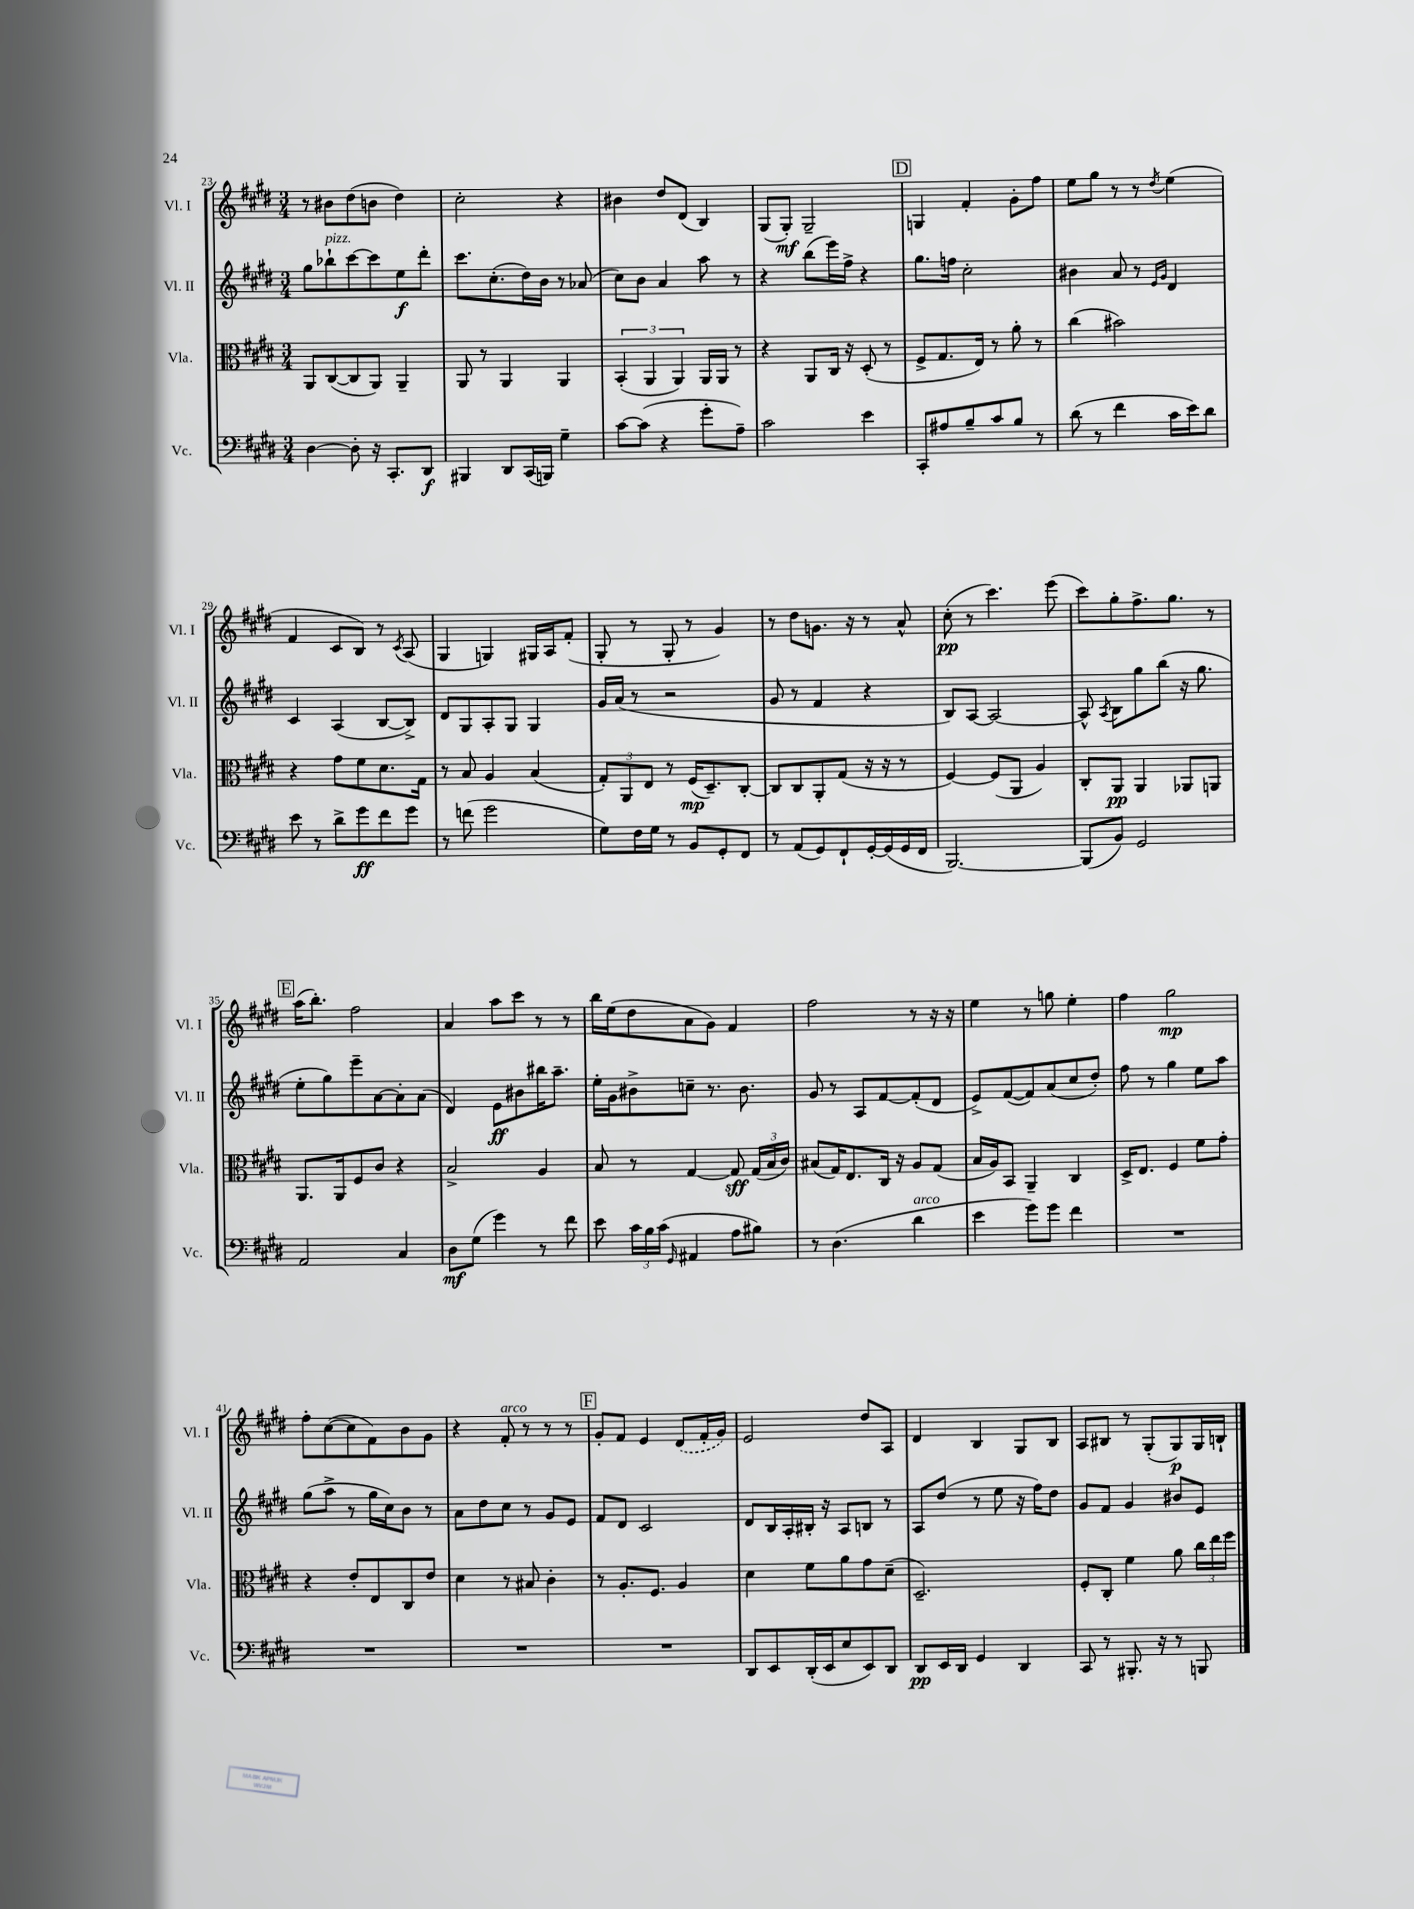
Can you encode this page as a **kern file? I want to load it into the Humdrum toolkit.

**kern	**dynam	**kern	**dynam	**kern	**dynam	**kern	**dynam
*part4	*part4	*part3	*part3	*part2	*part2	*part1	*part1
*staff4	*staff4	*staff3	*staff3	*staff2	*staff2	*staff1	*staff1
*I"Vc.	*	*I"Vla.	*	*I"Vl. II	*	*I"Vl. I	*
*I'Vc.	*	*I'Vla.	*	*I'Vl. II	*	*I'Vl. I	*
*clefF4	*	*clefC3	*	*clefG2	*	*clefG2	*
*k[f#c#g#d#]	*	*k[f#c#g#d#]	*	*k[f#c#g#d#]	*	*k[f#c#g#d#]	*
*M3/4	*	*M3/4	*	*M3/4	*	*M3/4	*
=23	=23	=23	=23	=23	=23	=23	=23
[4D#\	.	8AA/L	.	8gg#\L	.	8r	.
!	!	!	!	!LO:TX:a:i:t=pizz.	!	!	!
.	.	([8C#/	.	8bb-X`\	.	8b#X\L	.
8D#'\]	.	8C#/]	.	[8ccc#\	.	(8dd#\	.
16r	.	8AA/J)	.	8ccc#\]	.	8bn\J	.
8.CC#'/L	.	.	.	.	.	.	.
.	.	4AA~/	.	8ee\	f	4dd#\)	.
8DD#/J	f	.	.	8ddd#'\J	.	.	.
=24	=24	=24	=24	=24	=24	=24	=24
4BBB#X/	.	8AA/	.	8.ccc#\L	.	2cc#'\	.
.	.	8r	.	.	.	.	.
.	.	.	.	(8.cc#'\	.	.	.
8DD#/L	.	4AA/	.	.	.	.	.
(16CC#/L	.	.	.	16dd#\L)	.	.	.
16BBBn/JJ)	.	.	.	16b\JJ	.	.	.
4G#~\	.	4AA/	.	8r	.	4r	.
.	.	.	.	(8a-X/	.	.	.
=25	=25	=25	=25	=25	=25	=25	=25
[8c#\L	.	(6BB'/	.	8cc#\L)	.	4b#X\	.
(8c#\J]	.	.	.	8b\J	.	.	.
.	.	6AA/	.	.	.	.	.
4r	.	.	.	4a/	.	8dd#/L	.
.	.	6AA/)	.	.	.	.	.
.	.	.	.	.	.	(8d#/J	.
8g#'\L	.	16AA/LL	.	8aa\	.	4B/)	.
.	.	16AA/JJ	.	.	.	.	.
8A~\J)	.	8r	.	8r	.	.	.
=26	=26	=26	=26	=26	=26	=26	=26
2c#\	.	4r	.	4r	.	(8G#/L	.
.	.	.	.	.	.	8G#'/J)	mf
.	.	8AA/L	.	(8bb\L	.	2G#~/	.
.	.	16C#/Jk	.	16eee\L)	.	.	.
.	.	16r	.	16ff#^\JJ	.	.	.
4e\	.	(8D#'/	.	4r	.	.	.
.	.	8r	.	.	.	.	.
!!LO:REH:place=s1:t=D
=27	=27	=27	=27	=27	=27	=27	=27
8CC#'/L	.	8F#^/L	.	8.gg#\L	.	4Gn/	.
8A#X/	.	8.G#/	.	.	.	.	.
.	.	.	.	16ffn\Jk	.	.	.
8B~/	.	.	.	2cc#'\	.	4f#'/	.
.	.	16E/Jk)	.	.	.	.	.
8c#/	.	8r	.	.	.	.	.
8B/J	.	8a'\	.	.	.	8g#'\L	.
8r	.	8r	.	.	.	8ff#\J	.
=28	=28	=28	=28	=28	=28	=28	=28
(8d#\	.	(4cc#\	.	4b#X\	.	8ee\L	.
8r	.	.	.	.	.	8gg#\J	.
4f#\	.	2b#X\)	.	8a/	.	8r	.
.	.	.	.	8r	.	8r	.
.	.	.	.	16qqe/LL	.	.	.
.	.	.	.	16qqg#/JJ	.	8qdd#/	.
16c#\LL	.	.	.	4d#/	.	(4ee\	.
16e\J)	.	.	.	.	.	.	.
8d#\J	.	.	.	.	.	.	.
!!LO:LB:g=z
=29	=29	=29	=29	=29	=29	=29	=29
8e\	.	4r	.	4c#/	.	4f#/	.
8r	.	.	.	.	.	.	.
8d#^\L	.	8g#\L	.	(4A/	.	8c#/L	.
8g#\	ff	8f#\	.	.	.	8B/J)	.
8f#\	.	8.d#\	.	[8B/L	.	8r	.
.	.	.	.	.	.	8qc#/	.
8g#\J	.	.	.	8B^/J])	.	(8A/	.
.	.	16G#\Jk	.	.	.	.	.
=30	=30	=30	=30	=30	=30	=30	=30
8r	.	8r	.	8d#/L	.	4G#/	.
(8fn\	.	8B/	.	8G#/	.	.	.
2g#\	.	4A/	.	8A'/	.	4Gn/)	.
.	.	.	.	8G#/J	.	.	.
.	.	(4B/	.	4G#/	.	16G#X/LL	.
.	.	.	.	.	.	16A/J	.
.	.	.	.	.	.	(8f#'/J	.
=31	=31	=31	=31	=31	=31	=31	=31
8G#\L)	.	12G#'/L)	.	16g#/LL	.	8G#'/	.
.	.	.	.	(16a/JJ	.	.	.
.	.	12AA/	.	.	.	.	.
16F#\L	.	.	.	8r	.	8r	.
.	.	12E/J	.	.	.	.	.
16G#\JJ	.	.	.	.	.	.	.
8r	.	8r	.	2r	.	8G#'/	.
8BB/L	.	(16F#/KL	mp	.	.	8r	.
.	.	8.D#~/)	.	.	.	.	.
8GG#'/	.	.	.	.	.	4g#/)	.
8FF#/J	.	[8C#'/J	.	.	.	.	.
=32	=32	=32	=32	=32	=32	=32	=32
8r	.	8C#/L]	.	8g#/	.	8r	.
(8AA/L	.	8C#/	.	8r	.	8dd#\L	.
8GG#/)	.	8AA'/	.	4f#/	.	8.gn\J	.
8FF#`/	.	(8G#/J	.	.	.	.	.
.	.	.	.	.	.	16r	.
[16GG#'/L	.	16r	.	4r	.	8r	.
(16GG#/]	.	16r	.	.	.	.	.
16GG#/	.	8r	.	.	.	8a^^/	.
16FF#/JJ	.	.	.	.	.	.	.
=33	=33	=33	=33	=33	=33	=33	=33
[2.BBB/)	.	[4F#/)	.	8B/L)	.	(8cc#'\	pp
.	.	.	.	[8A/J	.	8r	.
.	.	(8F#/L]	.	2A/_	.	4.ccc#\)	.
.	.	8AA/J	.	.	.	.	.
.	.	4A/)	.	.	.	.	.
.	.	.	.	.	.	(8eee\	.
=34	=34	=34	=34	=34	=34	=34	=34
(8BBB/L]	.	8C#'/L	.	8A^^/]	.	8ccc#\L)	.
.	.	.	.	8qA/	.	.	.
8BB/J)	.	8AA/J	pp	8B\L	.	8gg#'\	.
2GG#/	.	4AA/	.	8gg#\	.	8.ff#^\	.
.	.	.	.	(8bb\J	.	.	.
.	.	.	.	.	.	8.gg#\J	.
.	.	8AA-X/L	.	16r	.	.	.
.	.	.	.	8.gg#\	.	.	.
.	.	8AAn/J	.	.	.	8r	.
!!LO:LB:g=z
!!LO:REH:place=s1:t=E
=35	=35	=35	=35	=35	=35	=35	=35
2AA/	.	8.AA/L	.	8ee'\L	.	(16aa\KL	.
.	.	.	.	.	.	8.bb'\J)	.
.	.	.	.	8gg#\)	.	.	.
.	.	16AA/k	.	.	.	.	.
.	.	8F#/	.	8eee~\	.	2ff#\	.
.	.	8c#/J	.	[8a\	.	.	.
4C#/	.	4r	.	8a'\]	.	.	.
.	.	.	.	(8a\J	.	.	.
=36	=36	=36	=36	=36	=36	=36	=36
8D#\L	mf	2B^/	.	4d#/)	.	4a/	.
(8G#\J	.	.	.	.	.	.	.
4g#\)	.	.	.	8e\L	ff	8aa\L	.
.	.	.	.	8b#X\	.	8ccc#\J	.
8r	.	4A/	.	16bb#X\K	.	8r	.
.	.	.	.	8.aa~\J	.	.	.
8f#\	.	.	.	.	.	8r	.
=37	=37	=37	=37	=37	=37	=37	=37
8e\	.	8B/	.	16ee'\LL	.	16bb\LL	.
.	.	.	.	16g#\J	.	(16ee\J	.
24c#\LL	.	8r	.	8b#X^\	.	8dd#\	.
24B\	.	.	.	.	.	.	.
(24c#\JJ	.	.	.	.	.	.	.
16qqGG#/	.	.	.	.	.	.	.
4AA#X/	.	[4G#/	.	8ccn~\J	.	8a\	.
.	.	.	.	8.r	.	8g#\J)	.
8A\L	.	8G#/]	sff	.	.	4f#/	.
.	.	.	.	8.b#\	.	.	.
8B#X\J)	.	(24G#/LL	.	.	.	.	.
.	.	24B/	.	.	.	.	.
.	.	24c#/JJ)	.	.	.	.	.
=38	=38	=38	=38	=38	=38	=38	=38
8r	.	(8B#X/L	.	8g#/	.	2ff#\	.
(4.D#\	.	16G#/K)	.	8r	.	.	.
.	.	8.E/	.	.	.	.	.
.	.	.	.	8A/L	.	.	.
.	.	16C#/Jk	.	[8f#/	.	.	.
.	.	16r	.	.	.	.	.
!LO:TX:a:i:t=arco	!	!	!	!	!	!	!
4d#\	.	8A/L	.	(8f#'/]	.	8r	.
.	.	(8G#/J	.	8d#/J	.	16r	.
.	.	.	.	.	.	16r	.
=39	=39	=39	=39	=39	=39	=39	=39
4e\	.	16B/LL	.	8e^/L)	.	4ee\	.
.	.	16A/J)	.	.	.	.	.
.	.	8BB/J	.	([8f#/	.	.	.
8g#\L)	.	4AA~/	.	8f#/])	.	8r	.
8g#\J	.	.	.	(8a/	.	8ggn\	.
4f#\	.	4C#/	.	8cc#/	.	4ee'\	.
.	.	.	.	8dd#'/J)	.	.	.
=40	=40	=40	=40	=40	=40	=40	=40
2.r	.	16D#^/KL	.	8ff#\	.	4ff#\	.
.	.	8.E/J	.	.	.	.	.
.	.	.	.	8r	.	.	.
.	.	4F#/	.	4gg#\	.	2gg#\	mp
.	.	8f#\L	.	8ee\L	.	.	.
.	.	8g#'\J	.	8aa\J	.	.	.
!!LO:LB:g=z
=41	=41	=41	=41	=41	=41	=41	=41
2.r	.	4r	.	(8gg#\L	.	8ff#'\L	.
.	.	.	.	8aa^\J	.	([8cc#\	.
.	.	8e'/L	.	8r	.	8cc#\]	.
.	.	8E/	.	16gg#\LL	.	8f#\)	.
.	.	.	.	16cc#\J)	.	.	.
.	.	8C#/	.	8b\J	.	8b\	.
.	.	8e/J	.	8r	.	8g#\J	.
=42	=42	=42	=42	=42	=42	=42	=42
2.r	.	4d#\	.	8a\L	.	4r	.
.	.	.	.	8dd#\	.	.	.
!	!	!	!	!	!	!LO:TX:a:i:t=arco	!
.	.	8r	.	8cc#\J	.	8f#'/	.
.	.	8B#X/	.	8r	.	8r	.
.	.	4c#'\	.	8g#/L	.	8r	.
.	.	.	.	8e/J	.	8r	.
!!LO:REH:place=s1:t=F
=43	=43	=43	=43	=43	=43	=43	=43
2.r	.	8r	.	8f#/L	.	8g#'/L	.
.	.	8.A'/L	.	8d#/J	.	8f#/J	.
.	.	.	.	2c#/	.	4e/	.
.	.	8.F#/J	.	.	.	.	.
.	.	4A/	.	.	.	(8d#/L	.
.	.	.	.	.	.	16f#'/L	.
.	.	.	.	.	.	16g#/JJ)	.
=44	=44	=44	=44	=44	=44	=44	=44
8DD#/L	.	4d#\	.	8d#/L	.	2e/	.
8EE/	.	.	.	16B/L	.	.	.
.	.	.	.	16A'/	.	.	.
(16DD#'/L	.	8f#\L	.	16B#X'/JJ	.	.	.
16EE/J	.	.	.	16r	.	.	.
8E/	.	8a\	.	8A/L	.	.	.
8EE/)	.	8g#\	.	8Bn/J	.	8dd#/L	.
8DD#/J	.	(8d#~\J	.	8r	.	8A/J	.
=45	=45	=45	=45	=45	=45	=45	=45
8DD#/L	pp	2.D#~/)	.	8A/L	.	4d#/	.
16EE/L	.	.	.	(8dd#/J	.	.	.
16DD#/JJ	.	.	.	.	.	.	.
4GG#/	.	.	.	8r	.	4B/	.
.	.	.	.	8ee\	.	.	.
4DD#/	.	.	.	16r	.	8G#/L	.
.	.	.	.	16ff#\KL)	.	.	.
.	.	.	.	8dd#\J	.	8B/J	.
=46	=46	=46	=46	=46	=46	=46	=46
8CC#/	.	8F#'/L	.	8g#/L	.	8A/L	.
8r	.	8C#'/J	.	8f#/J	.	8B#X/J	.
8.BBB#X'/	.	4f#\	.	4g#/	.	8r	.
.	.	.	.	.	.	(8G#'/L	.
16r	.	.	.	.	.	.	.
8r	.	8a\	.	8b#X/L	.	8G#/)	p
8BBBn/	.	24cc#\LL	.	8e/J	.	16G#/L	.
.	.	24ee\	.	.	.	.	.
.	.	.	.	.	.	16Bn`/JJ	.
.	.	24ff#\JJ	.	.	.	.	.
==	==	==	==	==	==	==	==
*-	*-	*-	*-	*-	*-	*-	*-
